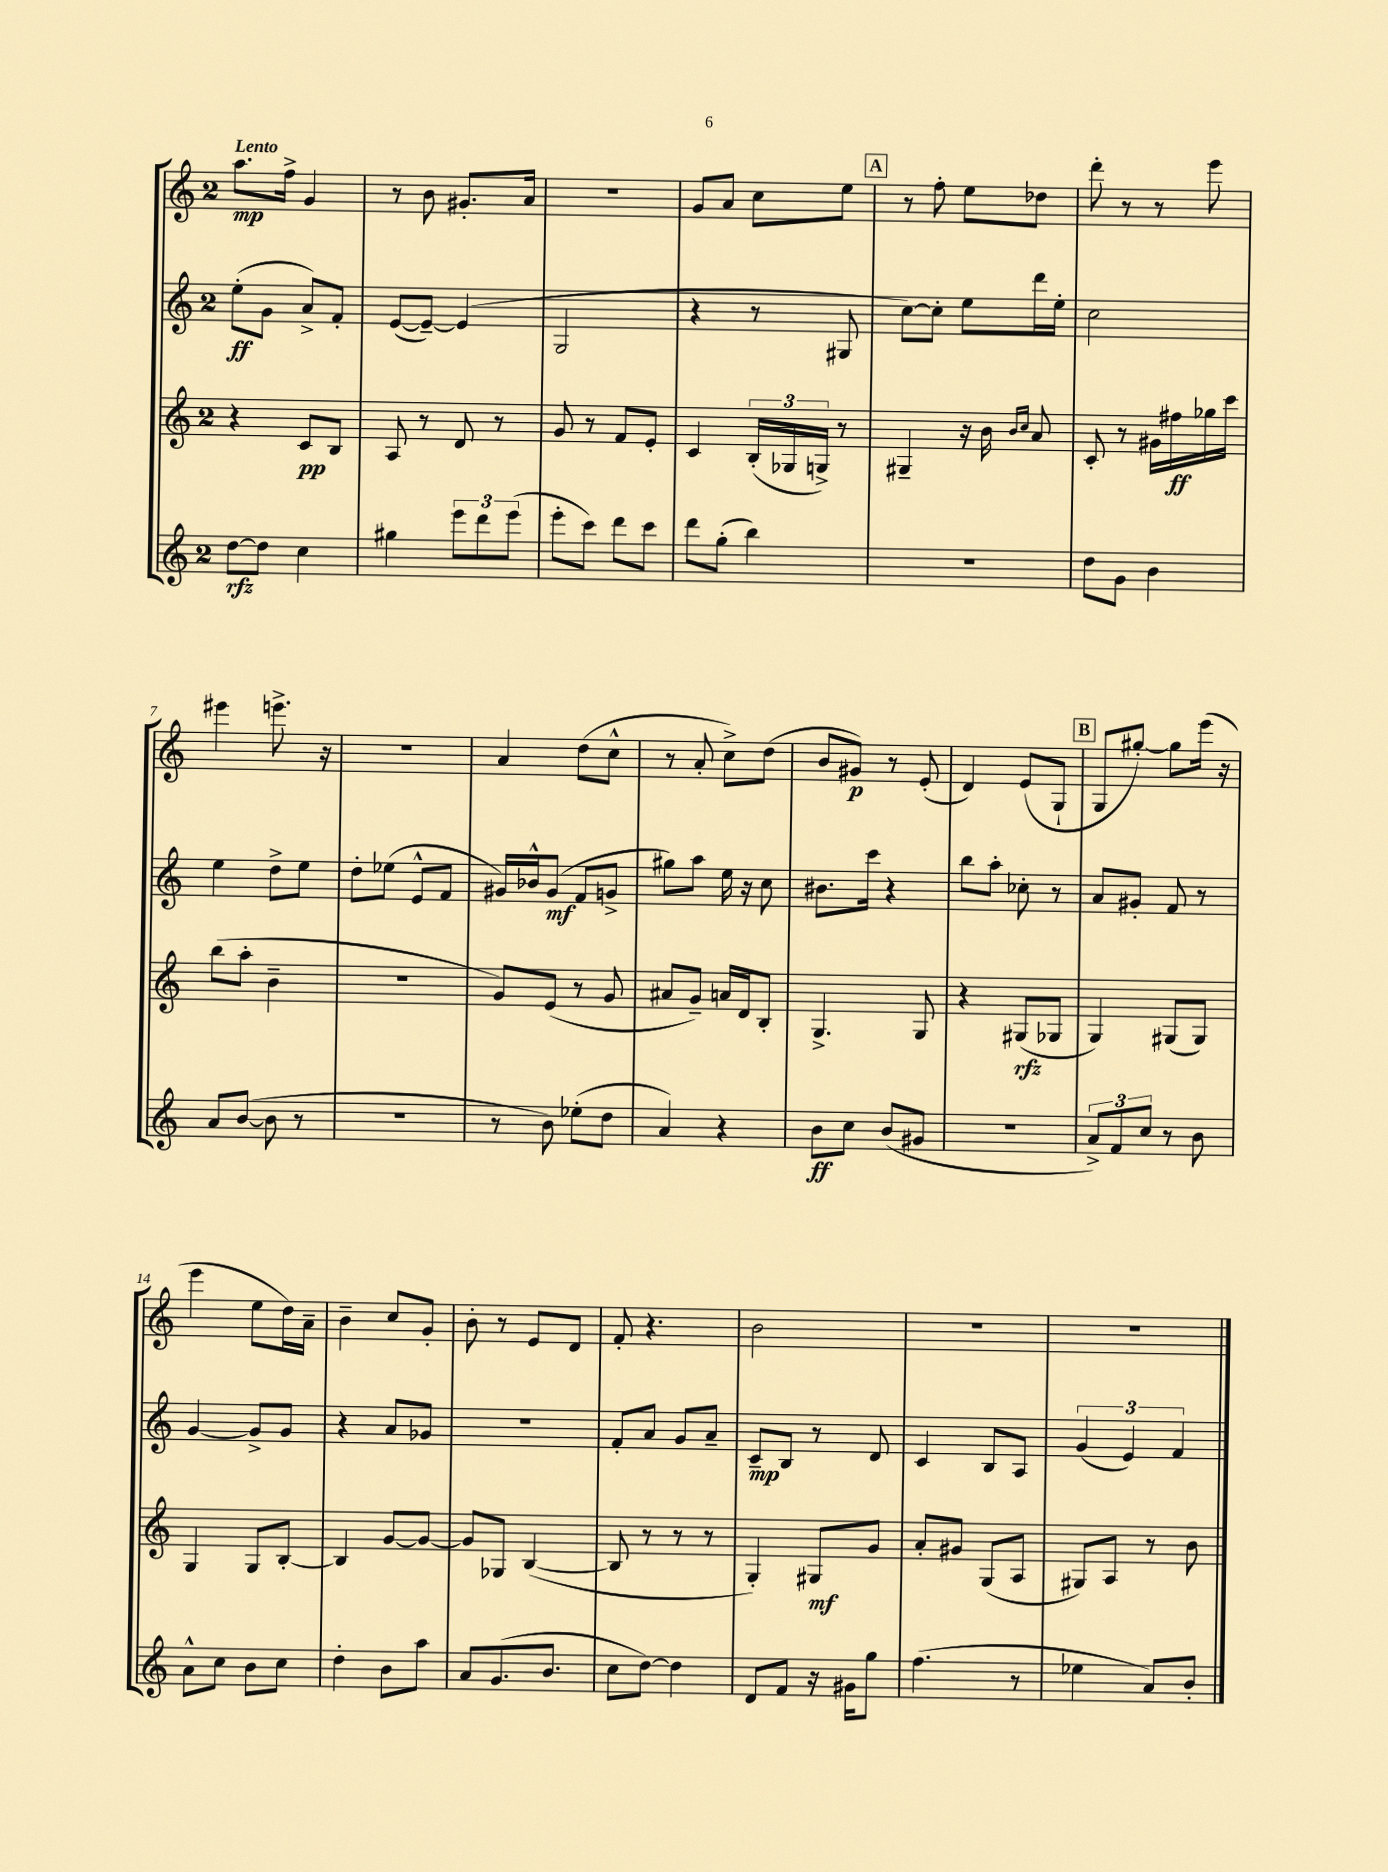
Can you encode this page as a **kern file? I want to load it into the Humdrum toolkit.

**kern	**dynam	**kern	**dynam	**kern	**dynam	**kern	**dynam
*part4	*part4	*part3	*part3	*part2	*part2	*part1	*part1
*staff4	*staff4	*staff3	*staff3	*staff2	*staff2	*staff1	*staff1
*clefG2	*	*clefG2	*	*clefG2	*	*clefG2	*
*k[]	*	*k[]	*	*k[]	*	*k[]	*
*M2/4	*	*M2/4	*	*M2/4	*	*M2/4	*
=1	=1	=1	=1	=1	=1	=1	=1
!	!	!	!	!	!	!LO:TX:a:B:t=Lento	!
[8dd\L	rfz	4r	.	(8ee'\L	ff	8.aa\L	mp
8dd\J]	.	.	.	8g\J	.	.	.
.	.	.	.	.	.	16ff^\Jk	.
4cc\	.	8c/L	pp	8a^/L)	.	4g/	.
.	.	8B/J	.	8f'/J	.	.	.
=2	=2	=2	=2	=2	=2	=2	=2
4gg#X\	.	8A/	.	([8e/L	.	8r	.
.	.	8r	.	8e~/J_)	.	8b\	.
12eee\L	.	8d/	.	(4e/]	.	8.g#X'/L	.
12ddd\	.	.	.	.	.	.	.
.	.	8r	.	.	.	.	.
(12eee\J	.	.	.	.	.	.	.
.	.	.	.	.	.	16a/Jk	.
=3	=3	=3	=3	=3	=3	=3	=3
8eee'\L	.	8g/	.	2G/	.	2r	.
8ccc\J)	.	8r	.	.	.	.	.
8ddd\L	.	8f/L	.	.	.	.	.
8ccc\J	.	8e'/J	.	.	.	.	.
=4	=4	=4	=4	=4	=4	=4	=4
8ddd\L	.	4c/	.	4r	.	8g/L	.
(8gg'\J	.	.	.	.	.	8a/J	.
4bb\)	.	(24B'/LL	.	8r	.	8cc\L	.
.	.	24G-X/	.	.	.	.	.
.	.	24Gn^/JJ)	.	.	.	.	.
.	.	8r	.	8G#X/	.	8ee\J	.
!!LO:REH:place=s1:t=A
=5	=5	=5	=5	=5	=5	=5	=5
2r	.	4G#X~/	.	[8cc\L)	.	8r	.
.	.	.	.	8cc'\J]	.	8ff'\	.
.	.	16r	.	8ee\L	.	8ee\L	.
.	.	16b\	.	.	.	.	.
.	.	16qqb/LL	.	.	.	.	.
.	.	16qqcc/JJ	.	.	.	.	.
.	.	8a/	.	16ddd\L	.	8dd-X\J	.
.	.	.	.	16ee'\JJ	.	.	.
=6	=6	=6	=6	=6	=6	=6	=6
8dd\L	.	8c'/	.	2cc\	.	8ddd'\	.
8g\J	.	8r	.	.	.	8r	.
4b\	.	16g#X\LL	.	.	.	8r	.
.	.	16ff#X\	ff	.	.	.	.
.	.	16gg-X\	.	.	.	8eee\	.
.	.	16ccc\JJ	.	.	.	.	.
!!LO:LB:g=z
=7	=7	=7	=7	=7	=7	=7	=7
8a/L	.	(8bb\L	.	4ee\	.	4eee#X\	.
([8b/J	.	8aa'\J	.	.	.	.	.
8b\]	.	4b~\	.	8dd^\L	.	8.eeen^\	.
8r	.	.	.	8ee\J	.	.	.
.	.	.	.	.	.	16r	.
=8	=8	=8	=8	=8	=8	=8	=8
2r	.	2r	.	8dd'\L	.	2r	.
.	.	.	.	(8ee-X\J	.	.	.
.	.	.	.	8e^^/L	.	.	.
.	.	.	.	8f/J	.	.	.
=9	=9	=9	=9	=9	=9	=9	=9
8r	.	8g/L)	.	16g#X/LL)	.	4a/	.
.	.	.	.	16b-X^^/J	.	.	.
8b\)	.	(8e/J	.	(8g#/J	mf	.	.
(8ee-X'\L	.	8r	.	8f/L	.	(8dd\L	.
8dd\J	.	8g/	.	8gn^/J	.	8cc^^\J	.
=10	=10	=10	=10	=10	=10	=10	=10
4a/)	.	8a#X/L	.	8gg#X\L)	.	8r	.
.	.	8g~/J)	.	8aa\J	.	8a'/	.
4r	.	16an/LL	.	16ee\	.	8cc^\L)	.
.	.	16d/J	.	16r	.	.	.
.	.	8B'/J	.	8cc\	.	(8dd\J	.
=11	=11	=11	=11	=11	=11	=11	=11
8b\L	ff	4.G^/	.	8.b#X\L	.	8b/L	.
8cc\J	.	.	.	.	.	8g#X/J)	p
.	.	.	.	16ccc\Jk	.	.	.
(8b/L	.	.	.	4r	.	8r	.
8g#X/J	.	8G/	.	.	.	(8e'/	.
=12	=12	=12	=12	=12	=12	=12	=12
2r	.	4r	.	8bb\L	.	4d/)	.
.	.	.	.	8aa'\J	.	.	.
.	.	(8G#X/L	rfz	8cc-X'\	.	(8e/L	.
.	.	8G-X/J	.	8r	.	8G`/J	.
!!LO:REH:place=s1:t=B
=13	=13	=13	=13	=13	=13	=13	=13
12a^/L)	.	4G/)	.	8a/L	.	8G/L	.
12f/	.	.	.	.	.	.	.
.	.	.	.	8g#X'/J	.	[8gg#X'/J)	.
12cc/J	.	.	.	.	.	.	.
8r	.	(8G#X/L	.	8f/	.	8gg#\L]	.
8b\	.	8G#/J)	.	8r	.	(16eee\Jk	.
.	.	.	.	.	.	16r	.
!!LO:LB:g=z
=14	=14	=14	=14	=14	=14	=14	=14
8a^^\L	.	4G/	.	[4g/	.	4eee\	.
8cc\J	.	.	.	.	.	.	.
8b\L	.	8G/L	.	8g^/L]	.	8ee\L	.
8cc\J	.	[8B'/J	.	8g/J	.	16dd\L)	.
.	.	.	.	.	.	16a~\JJ	.
=15	=15	=15	=15	=15	=15	=15	=15
4dd'\	.	4B/]	.	4r	.	4b~\	.
8b\L	.	[8g/L	.	8a/L	.	8cc/L	.
8aa\J	.	8g/J_	.	8g-X/J	.	8g'/J	.
=16	=16	=16	=16	=16	=16	=16	=16
8a/L	.	8g/L]	.	2r	.	8b'\	.
(8.g/	.	8G-X/J	.	.	.	8r	.
.	.	([4B/	.	.	.	8e/L	.
8.b/J	.	.	.	.	.	.	.
.	.	.	.	.	.	8d/J	.
=17	=17	=17	=17	=17	=17	=17	=17
8cc\L	.	8B/]	.	8f'/L	.	8f'/	.
[8dd\J)	.	8r	.	8a/J	.	4.r	.
4dd\]	.	8r	.	8g/L	.	.	.
.	.	8r	.	8a~/J	.	.	.
=18	=18	=18	=18	=18	=18	=18	=18
8d/L	.	4G'/)	.	8c~/L	mp	2b\	.
8f/J	.	.	.	8B/J	.	.	.
16r	.	8G#X/L	mf	8r	.	.	.
16g#X\KL	.	.	.	.	.	.	.
8gg\J	.	8g/J	.	8d/	.	.	.
=19	=19	=19	=19	=19	=19	=19	=19
(4.ff\	.	8a'/L	.	4c/	.	2r	.
.	.	8g#X/J	.	.	.	.	.
.	.	(8G/L	.	8B/L	.	.	.
8r	.	8A/J	.	8A/J	.	.	.
=20	=20	=20	=20	=20	=20	=20	=20
4ee-X\	.	8G#X/L)	.	(6g/	.	2r	.
.	.	8A/J	.	.	.	.	.
.	.	.	.	6e/)	.	.	.
8a/L)	.	8r	.	.	.	.	.
.	.	.	.	6f/	.	.	.
8b'/J	.	8b\	.	.	.	.	.
==	==	==	==	==	==	==	==
*-	*-	*-	*-	*-	*-	*-	*-
